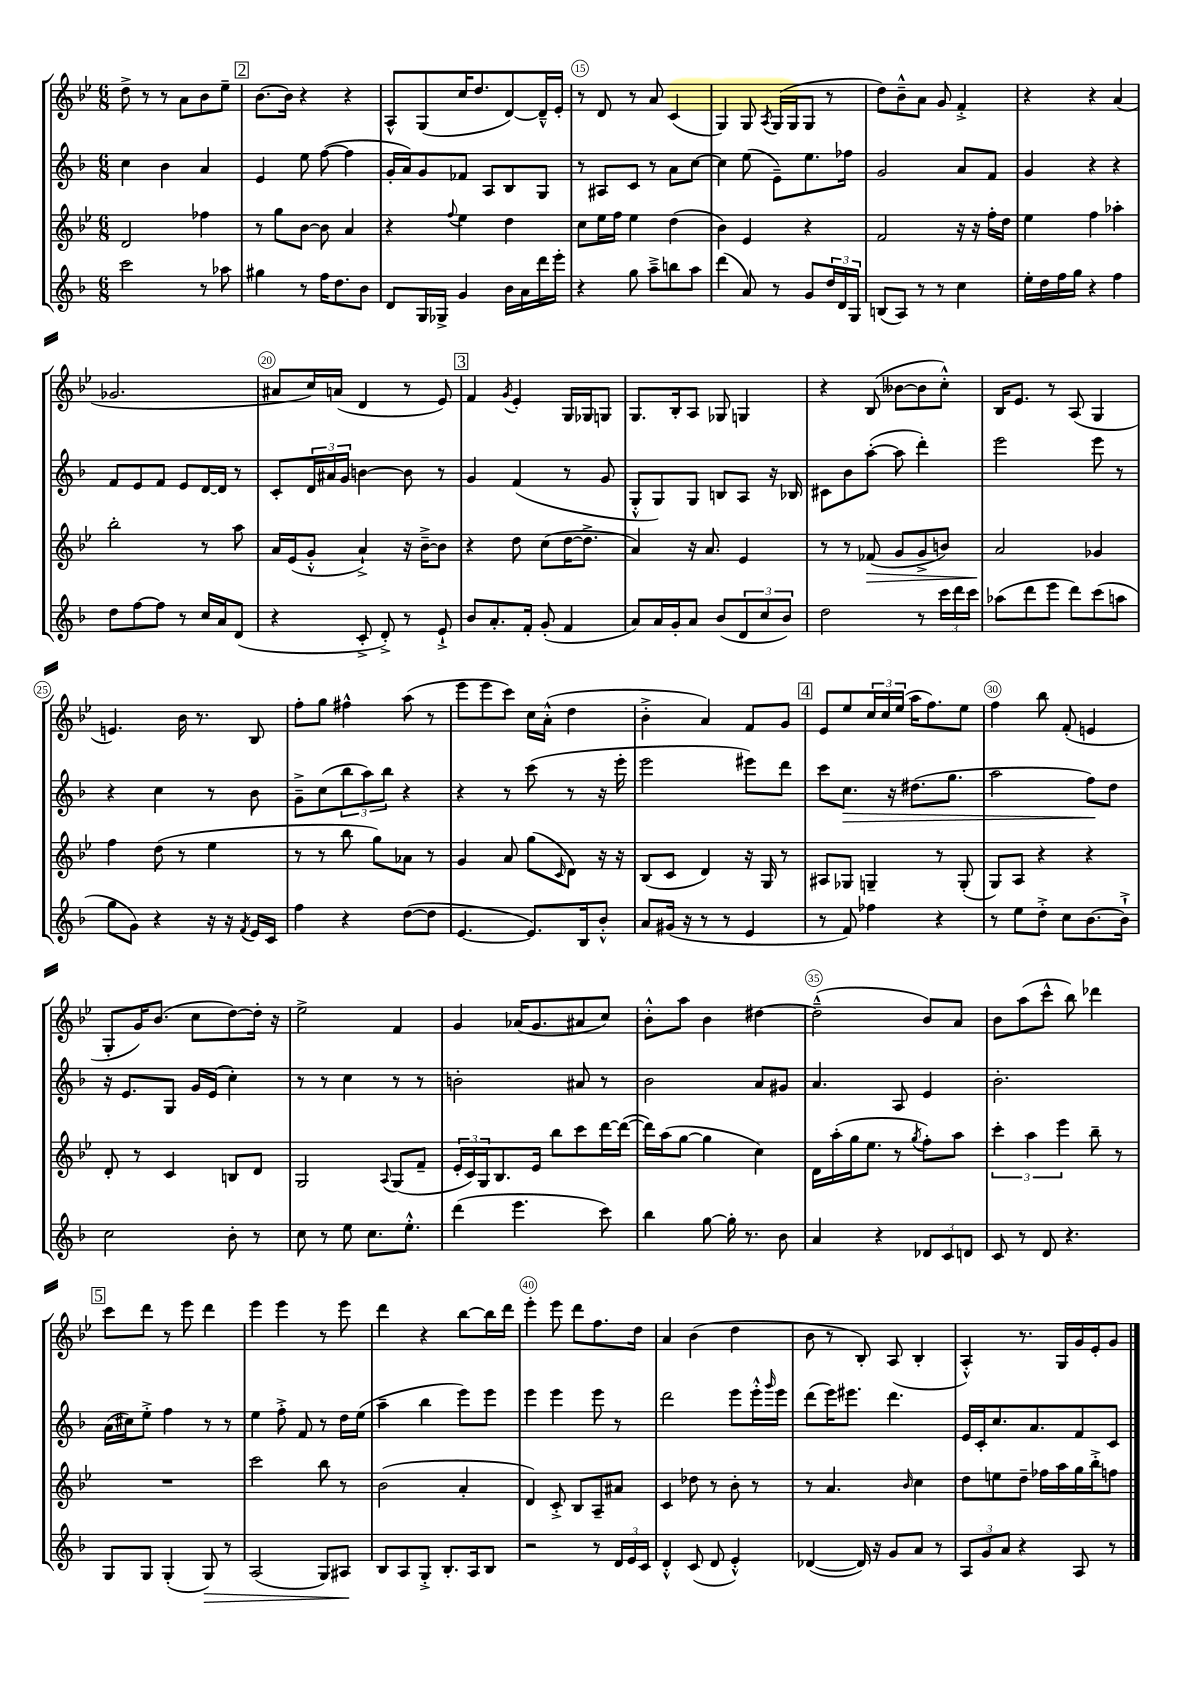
<<
\new StaffGroup <<
\new Staff = "s0" {
    \clef treble \key bes \major \numericTimeSignature \time 6/8
    d''8-> r8 r8 a'8 bes'8 ees''8-- |
    \mark \markup { \box "2" } bes'8.~ bes'16 r4 r4 |
    a8-^ g8( c''16 d''8. d'8~) d'16---^ ees'16-. |
    r8 d'8 r8 a'8 c'4( |
    g4) g8 \acciaccatura { a8 } g16( g16 g8 r8 |
    d''8) bes'8---^ a'8 g'8 f'4-.-> |
    r4 r4 a'4( |
    ges'2. |
    ais'8 c''16) a'16( d'4 r8 ees'8) |
    \mark \markup { \box "3" } f'4 \acciaccatura { g'8 } ees'4-. g16 ges16 g8 |
    g8. bes16-. a8 ges8 g4 |
    r4 bes8( beses'8~ beses'8 c''8-.-^) |
    bes16 ees'8. r8 a8( g4 |
    e'4.) bes'16 r8. bes8 |
    f''8-. g''8 fis''4-^ a''8( r8 |
    ees'''8 ees'''8 c'''8) c''16 a'16-.-^( d''4 |
    bes'4-.-> a'4) f'8 g'8 |
    \mark \markup { \box "4" } ees'8 ees''8 \tuplet 3/2 { c''16 c''16 ees''16( } a''16 f''8.) ees''8 |
    f''4 bes''8 f'8-.( e'4 |
    g8-. g'16) bes'8.( c''8 d''8~) d''16-. r16 |
    ees''2-> f'4 |
    g'4 aes'16( g'8. ais'8 c''8) |
    bes'8-.-^ a''8 bes'4 dis''4~ |
    dis''2---^( bes'8) a'8 |
    bes'8 a''8( c'''8-^ bes''8) des'''4 |
    \mark \markup { \box "5" } c'''8 d'''8 r8 ees'''8 d'''4 |
    ees'''4 ees'''4 r8 ees'''8 |
    d'''4 r4 bes''8~ bes''16 d'''16 |
    ees'''4-. ees'''8 d'''8 f''8. d''16 |
    a'4 bes'4( d''4 |
    bes'8 r8 bes8-.) a8( bes4-. |
    a4-.-^) r8. g16 g'16 ees'16-. g'8 \bar "|." |
}
\new Staff = "s1" {
    \clef treble \key f \major \numericTimeSignature \time 6/8
    c''4 bes'4 a'4 |
    \mark \markup { \box "2" } e'4 e''8 f''8~( f''4 |
    g'16-. a'16) g'8 fes'8 a8 bes8 g8 |
    r8 ais8 c'8 r8 a'8 c''8~ |
    c''4 e''8( e'8--) e''8. fes''16 |
    g'2 a'8 f'8 |
    g'4 r4 r4 |
    f'8 e'8 f'8 e'8 d'16~ d'16 r8 |
    c'8-. \tuplet 3/2 { d'16 ais'16 g'16 } b'4~ b'8 r8 |
    \mark \markup { \box "3" } g'4 f'4( r8 g'8 |
    g8-.-^ g8) g8 b8 a8 r16 bes16 |
    cis'8 bes'8 a''8~-.( a''8 d'''4-.) |
    e'''2 e'''8 r8 |
    r4 c''4 r8 bes'8 |
    g'8---> c''8( \tuplet 3/2 { bes''8 a''8) bes''8 } r4 |
    r4 r8 c'''8( r8 r16 e'''16-. |
    e'''2 eis'''8) d'''8 |
    \mark \markup { \box "4" } c'''8 c''8.\> r16 dis''8.( g''8. |
    a''2 f''8\!) d''8 |
    r16 e'8. g8 g'16 e'16( c''4-.) |
    r8 r8 c''4 r8 r8 |
    b'2-. ais'8 r8 |
    bes'2 a'8 gis'8 |
    a'4. a8 e'4 |
    bes'2.-. |
    \mark \markup { \box "5" } a'16( cis''16) e''8-.-> f''4 r8 r8 |
    e''4 f''8-.-> f'8 r8 d''16 e''16( |
    a''4-- bes''4 e'''8) e'''8 |
    e'''4 e'''4 e'''8 r8 |
    d'''2 e'''8 e'''16-.-^ \grace { g'''16 } e'''16 |
    d'''8( e'''16) eis'''8. d'''4. |
    e'16 c'16-. c''8. a'8. f'8 c'8 \bar "|." |
}
\new Staff = "s2" {
    \clef treble \key bes \major \numericTimeSignature \time 6/8
    d'2 fes''4 |
    \mark \markup { \box "2" } r8 g''8 bes'8~ bes'8 a'4 |
    r4 \appoggiatura { f''8 } ees''4 d''4 |
    c''8 ees''16 f''16 ees''4 d''4( |
    bes'4) ees'4 r4 |
    f'2 r16 r16 f''16-. d''16 |
    ees''4 f''4 aes''4-. |
    bes''2-. r8 a''8 |
    a'16 ees'16( g'8-.-^ a'4-!->) r16 bes'16~---> bes'8 |
    \mark \markup { \box "3" } r4 d''8 c''8( d''16~ d''8.-> |
    a'4) r16 a'8. ees'4 |
    r8 r8 fes'8\>( g'8 g'8-> b'8) |
    a'2\! ges'4 |
    f''4 d''8( r8 ees''4 |
    r8 r8 bes''8 g''8) aes'8 r8 |
    g'4 a'8 g''8( \grace { c'16 } d'8) r16 r16 |
    bes8( c'8 d'4) r16 g16 r8 |
    \mark \markup { \box "4" } ais8 ges8 g4-- r8 g8-.( |
    g8) a8 r4 r4 |
    d'8-. r8 c'4 b8 d'8 |
    g2 \appoggiatura { a8 } g8( f'8-- |
    \tuplet 3/2 { ees'16-. c'16) g16 } bes8. ees'16 bes''8 c'''8 d'''16~ d'''16~( |
    d'''16) a''16( g''8~ g''4 c''4) |
    d'16 a''16-.( g''16 ees''8. r8 \acciaccatura { g''8 } f''8-.) a''8 |
    \tuplet 3/2 { c'''4-. a''4 ees'''4 } bes''8-- r8 |
    \mark \markup { \box "5" } R2. |
    c'''2 bes''8 r8 |
    bes'2( a'4-. |
    d'4) c'8-.-> bes8 a8-- ais'8 |
    c'4 des''8 r8 bes'8-. r8 |
    r8 a'4. \grace { bes'16 } c''4 |
    d''8 e''8 d''8-- fes''16 a''16 g''16 bes''16-.-> f''8 \bar "|." |
}
\new Staff = "s3" {
    \clef treble \key f \major \numericTimeSignature \time 6/8
    c'''2 r8 aes''8 |
    \mark \markup { \box "2" } gis''4 r8 f''16 d''8. bes'8 |
    d'8 g16 ges16-> g'4 bes'16 a'16 d'''16 e'''16-. |
    r4 g''8 a''8---> b''8 a''8 |
    d'''4( a'8) r8 g'8 \tuplet 3/2 { d''16 d'16 g16 } |
    b8( a8) r8 r8 c''4 |
    e''16-. d''16 f''16 g''16 r4 f''4 |
    d''8 f''8~ f''8 r8 c''16 a'16 d'8( |
    r4 c'8-.-> d'8-.->) r8 e'8-!-> |
    \mark \markup { \box "3" } bes'8 a'8.-. f'16-. g'8-.( f'4 |
    a'8) a'16 g'16-. a'8 bes'8( \tuplet 3/2 { d'8 c''8 bes'8) } |
    d''2 r8 \tuplet 3/2 { c'''16 d'''16 c'''16 } |
    aes''8( d'''8 e'''8 d'''8) c'''8( a''8 |
    g''8 g'8) r4 r16 r16 \acciaccatura { f'8 } e'16 c'16 |
    f''4 r4 d''8~( d''8 |
    e'4.~ e'8.) bes16 bes'8-.-^ |
    a'8 gis'16( r16 r8 r8 e'4 |
    \mark \markup { \box "4" } r8 f'8) fes''4 r4 |
    r8 e''8 d''8-.-> c''8 bes'8.~ bes'16-!-> |
    c''2 bes'8-. r8 |
    c''8 r8 e''8 c''8. e''8.-.-^ |
    d'''4( e'''4. c'''8) |
    bes''4 g''8~ g''16-. r8. bes'8 |
    a'4 r4 \tuplet 3/2 { des'8 c'8 d'8 } |
    c'8 r8 d'8 r4. |
    \mark \markup { \box "5" } g8 g8 g4-.( g8\>) r8 |
    a2( g8) ais8\! |
    bes8 a8 g8-.-> bes8.-. a16 bes8 |
    r2 r8 \tuplet 3/2 { d'16 e'16 c'16 } |
    d'4-.-^ c'8( d'8 e'4-.-^) |
    des'4~( des'16) r16 g'8 a'8 r8 |
    \tuplet 3/2 { a8 g'8 a'8 } r4 a8 r8 \bar "|." |
}
>>
>>
\layout { \context { \Score currentBarNumber = #12 \override BarNumber.break-visibility = ##(#f #t #t) barNumberVisibility = #(every-nth-bar-number-visible 5) \override BarNumber.stencil = #(make-stencil-circler 0.1 0.3 ly:text-interface::print) } }
